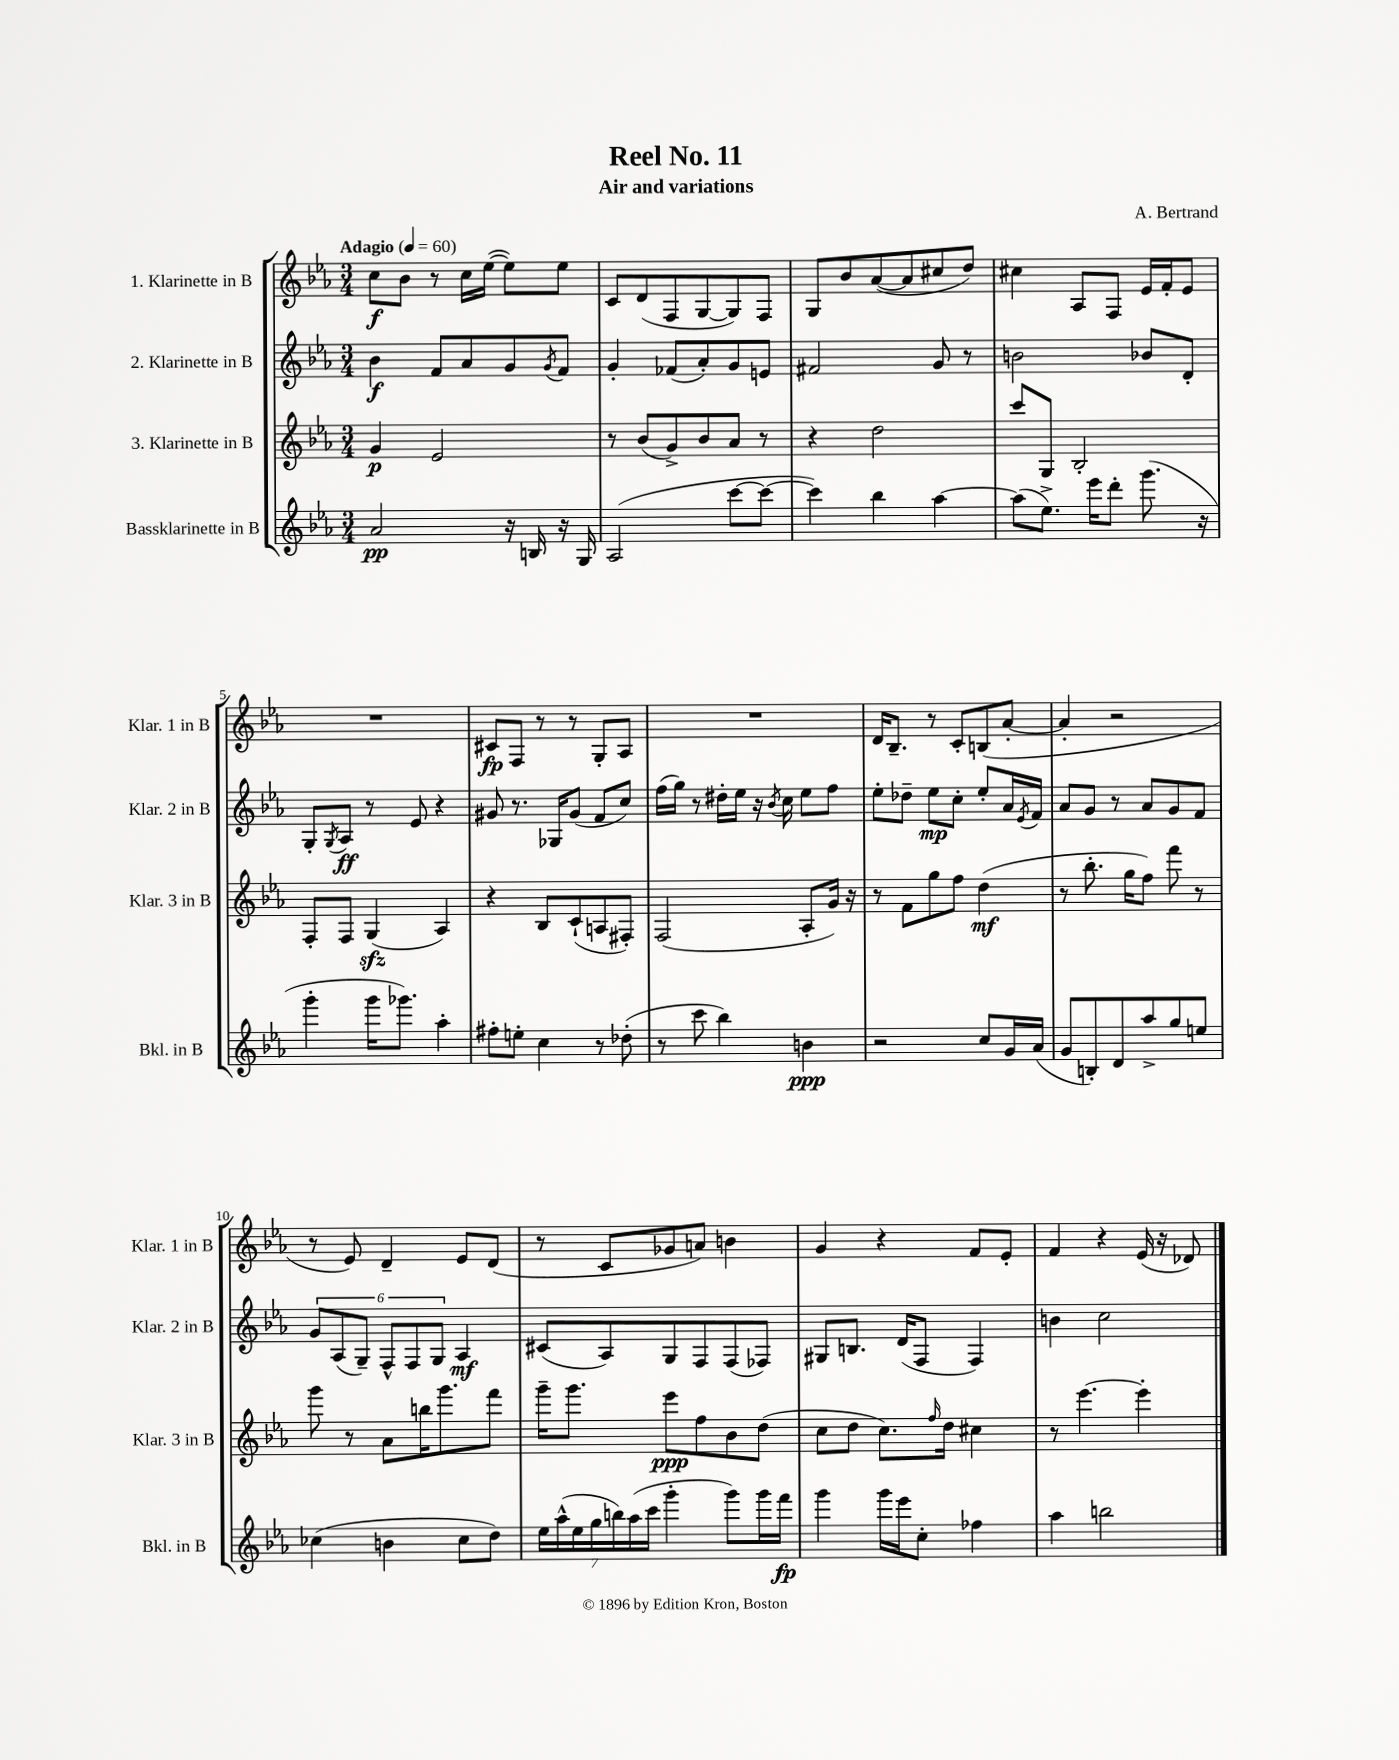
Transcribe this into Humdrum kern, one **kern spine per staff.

**kern	**kern	**kern	**kern
*staff4	*staff3	*staff2	*staff1
*clefG2	*clefG2	*clefG2	*clefG2
*k[b-e-a-]	*k[b-e-a-]	*k[b-e-a-]	*k[b-e-a-]
*M3/4	*M3/4	*M3/4	*M3/4
*MM60	*MM60	*MM60	*MM60
2a-/	4g/	4b-\	8cc\L
.	.	.	8b-\J
.	2e-/	8f/L	8r
.	.	8a-/	16cc\LL
.	.	.	([16ee-\JJ
16r	.	8g/	8ee-\]L)
16B/	.	.	.
.	.	8qg/	.
16r	.	8f/J	8ee-\J
16G/	.	.	.
=	=	=	=
(2A-/	8r	4g'/	8c/L
.	(8b-/L	.	(8d/
.	8g^/)	(8f-/L	8F/
.	8b-/	8a-'/)	[8G/
[8ccc\L	8a-/J	8g/	8G/])
8ccc\_J	8r	8e/J	8F/J
=	=	=	=
4ccc\])	4r	2f#/	8G/L
.	.	.	8b-/
4bb-\	2dd\	.	([8a-/
.	.	.	8a-/]
[4aa-\	.	8g/	8cc#/
.	.	8r	8dd/J)
=	=	=	=
(8aa-\]L	8ccc/L	2b\	4cc#\
8.ee-^\J)	8G/J	.	.
.	2B-'/	.	8A-/L
16eee-\LK	.	.	.
8ddd'\J	.	.	8F/J
(8.ggg\	.	8b-/L	16e-/LL
.	.	.	16f'/J
.	.	8d'/J	8e-/J
16r	.	.	.
=	=	=	=
4ggg'\	8F'/L	8G'/L	2.r
.	.	8qG/	.
.	8F/J	8A-/J	.
16ggg\LK	(4G/	8r	.
8.ggg-\J)	.	.	.
.	.	8e-/	.
4aa-'\	4A-/)	4r	.
=	=	=	=
8ff#'\L	4r	8g#/	8c#/L
8ee'\J	.	8.r	8F/J
4cc\	8B-/L	.	8r
.	.	16G-/LK	.
.	(8c`/	(8g#/J	8r
8r	8A/	8f/L	8G'/L
(8dd-'\	8F#'/J)	8cc/J)	8A-/J
=	=	=	=
8r	(2F/	(16ff\LL	2.r
.	.	16gg\JJ)	.
8ccc\	.	8r	.
4bb-\)	.	16dd#'\LL	.
.	.	16ee-\JJ	.
.	.	16r	.
.	.	8qb-/	.
.	.	16cc\	.
4b\	8A-'/L	8ee-\L	.
.	16g/Jk)	8ff\J	.
.	16r	.	.
=	=	=	=
2r	8r	8ee-'\L	16d/LK
.	.	.	8.B-~/J
.	8f\L	8dd-~\J	.
.	8gg\	8ee-\L	8r
.	8ff\J	8cc'\J	8c'/L
8cc/L	(4dd\	8ee-'/L	(8B/
16g/L	.	16a-/L	[8a-'/J
.	.	8qe-/	.
(16a-/JJ	.	16f/JJ	.
=	=	=	=
8g/L	8r	8a-/L	4a-'/]
8B'/)	8.bb-'\	8g/J	.
8d/	.	8r	2r
.	16gg\LK	.	.
8aa-^/	8ff\J)	8a-/L	.
8gg/	8fff\	8g/	.
8ee/J	8r	8f/J	.
=	=	=	=
(4cc-\	8ggg\	12g/L	8r
.	.	(12A-/	.
.	8r	.	8e-/)
.	.	12G~/J)	.
4b\	8a-\L	12F^^/L	4d~/
.	.	12F/	.
.	16bb\K	.	.
.	.	12G/J	.
.	8.ggg\	.	.
8cc-\L	.	4A-/	8e-/L
8dd\J)	8fff\J	.	(8d/J
=	=	=	=
28ee-\LL	16ggg~\LK	(8c#/L	8r
(28aa-^^\	.	.	.
.	8.ggg\J	.	.
28ee-\	.	.	.
28gg\	.	.	.
.	.	8A-/)	8c/L
28bb\)	.	.	.
(28aa-\	.	.	.
28ccc\JJ	.	.	.
4ggg'\	8eee-\L	8G/	8g-/
.	8ff\	8F/	8a/J)
8ggg\L)	8b-\	(8F/	4b\
16ggg\L	(8dd\J	8F-/J)	.
16fff\JJ	.	.	.
=	=	=	=
4ggg\	8cc\L	8G#/L	4g/
.	8dd\J	8.B/J	.
16ggg\LL	8.cc\L)	.	4r
16eee-\J	.	(16d/LK	.
8cc'\J	.	8F/J	.
.	16qqff/	.	.
.	16dd\Jk	.	.
4ff-\	4cc#\	4F/)	8f/L
.	.	.	8e-'/J
=	=	=	=
4aa-\	8r	4b\	4f/
.	[4.eee-\	.	.
2bb\	.	2cc\	4r
.	4eee-'\]	.	(16e-/
.	.	.	16r
.	.	.	8d-/)
==	==	==	==
*-	*-	*-	*-
